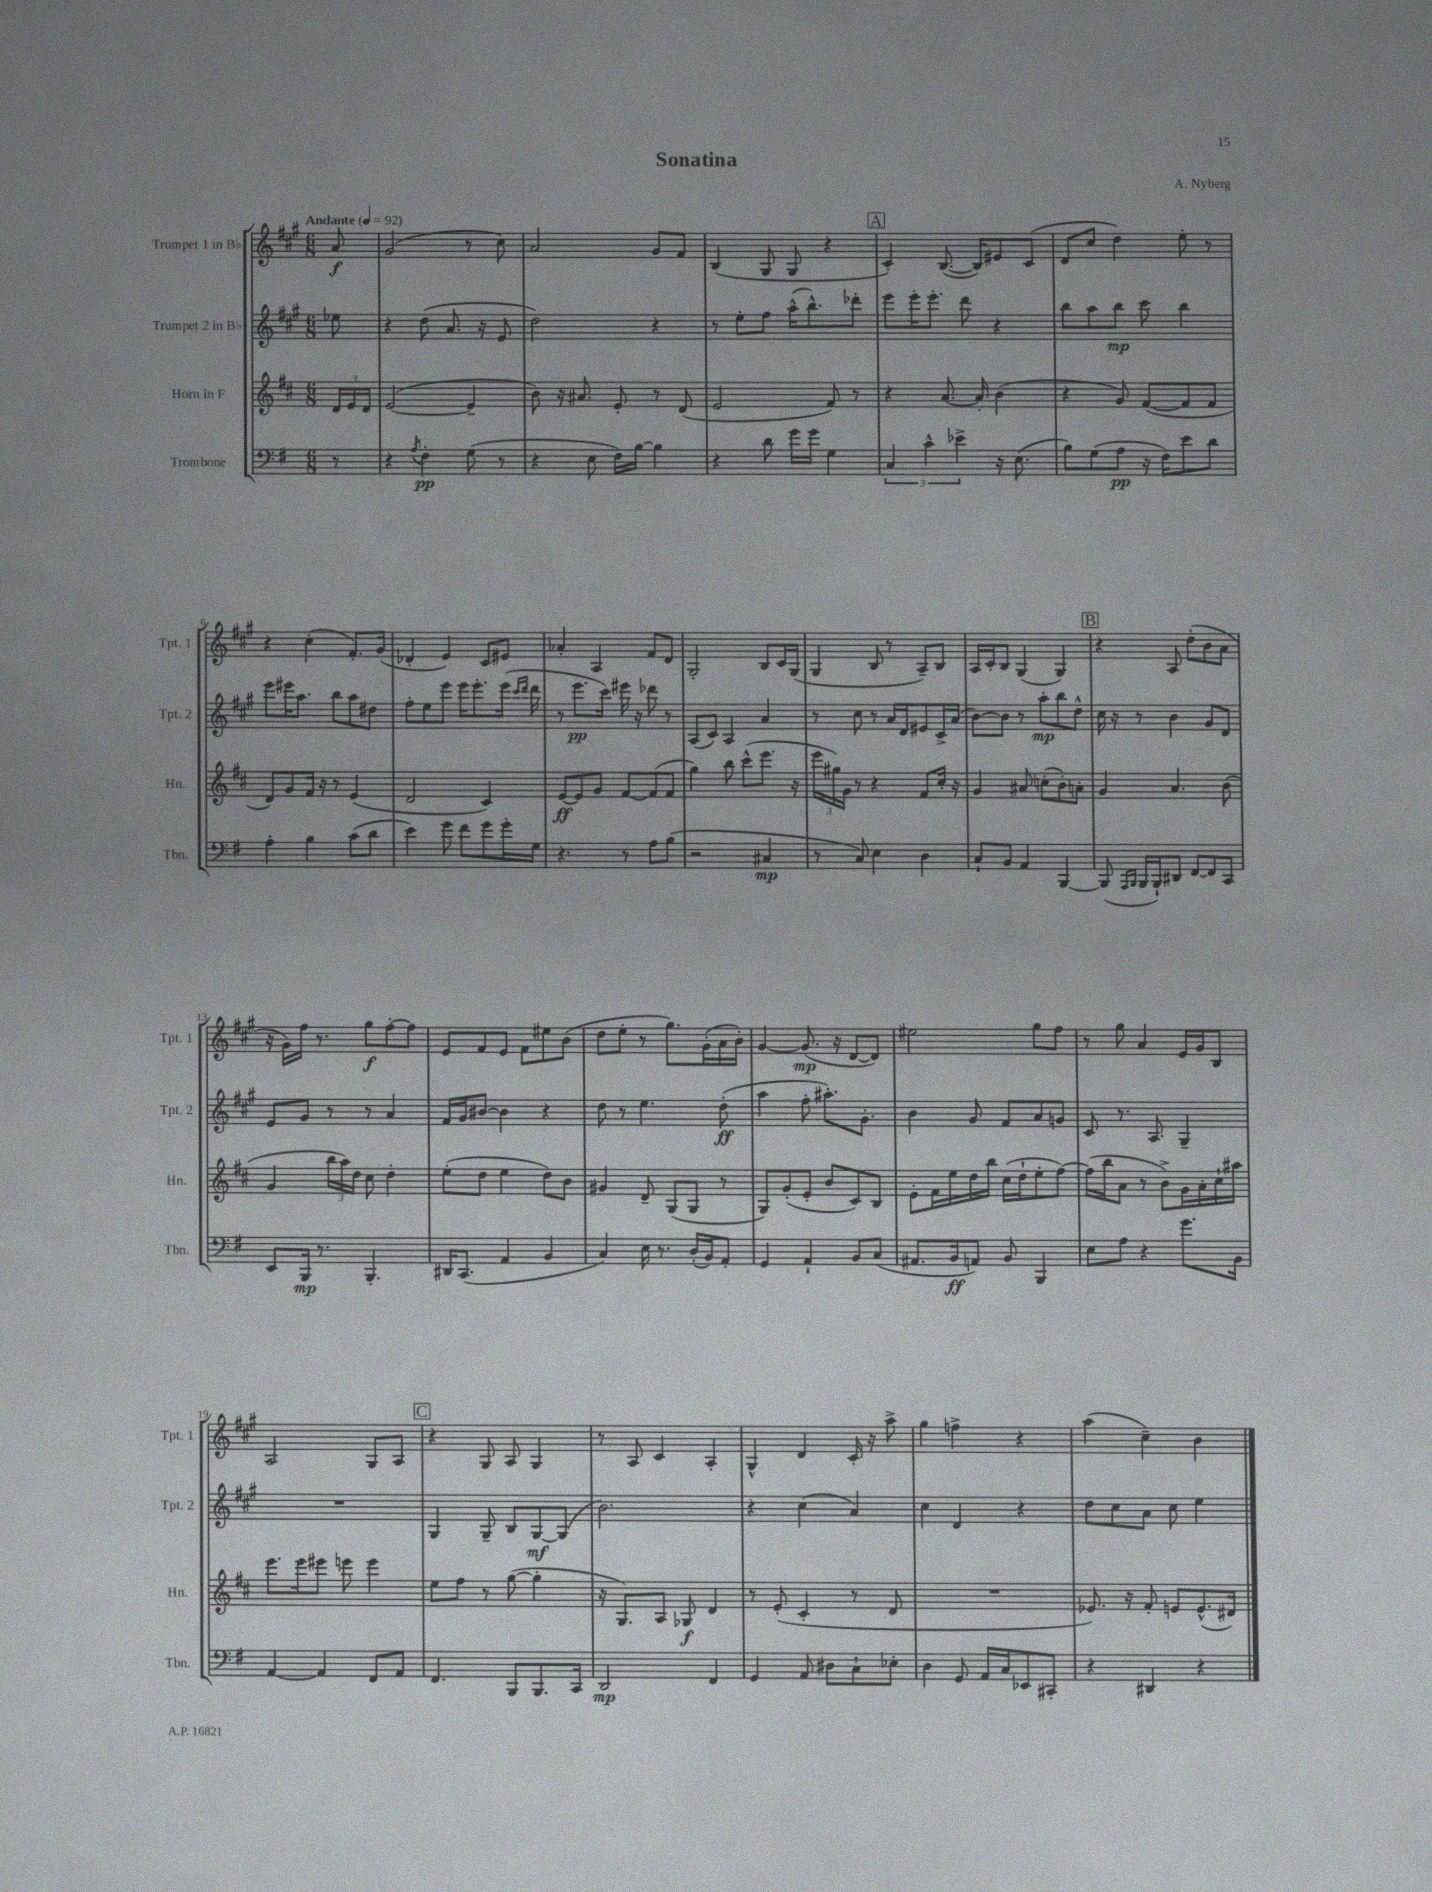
\header { title = "Sonatina" composer = "A. Nyberg" }
<<
\new StaffGroup <<
\new Staff = "s0" \with { instrumentName = "Trumpet 1 in Bb" shortInstrumentName = "Tpt. 1" } {
    \clef treble \key a \major \numericTimeSignature \time 6/8 \partial 8 \tempo "Andante" 4 = 92
    a'8\f |
    gis'2( r8 cis''8) |
    a'2 gis'8 fis'8 |
    b4( gis8 gis8 r4 |
    \mark \markup { \box "A" } cis'4-.) b8.~( b16) eis'8 cis'8( |
    d'8 cis''8 d''4) e''8-. r8 |
    r4 cis''4-.( fis'8.-.) gis'16( |
    des'4-. e'4) cis'8 eis'8 |
    aes'4-. a4 fis'8 d'8 |
    gis2-. b8 cis'16 gis16( |
    gis4 b8 r8 a8--) b8 |
    a16 cis'16-. b8 gis4( gis4) |
    \mark \markup { \box "B" } r4 a8 d''8-.( b'8 a'8 |
    r16 gis'16) fis''16 r8. gis''8\f fis''8~-. fis''8 |
    e'8 fis'8 e'8 fis'8 eis''8 b'8( |
    d''8 e''8-. r8 gis''8.) gis'16-.( a'16 b'16-.) |
    gis'4~ gis'8.\mp( r16 d'8~ d'8) |
    eis''2 gis''8 fis''8 |
    r8 gis''8 a'4 e'16 gis'16 b8 |
    a2 gis8 a8 |
    \mark \markup { \box "C" } r4 gis8 a8 gis4 |
    r8 a8 cis'4 a4-. |
    gis4-^ d'4 cis'16-. r16 a''8-> |
    gis''4 f''4-> r4 |
    a''4( cis''4--) b'4 \bar "|." |
}
\new Staff = "s1" \with { instrumentName = "Trumpet 2 in Bb" shortInstrumentName = "Tpt. 2" } {
    \clef treble \key a \major \numericTimeSignature \time 6/8 \partial 8
    ees''8 |
    r4 d''8( a'8. r16 e'8 |
    d''2) r4 |
    r8 e''8-. fis''8 a''16-^( b''8.-^) des'''8-. |
    \mark \markup { \box "A" } e'''8 e'''16-. e'''8.-. d'''8 r4 |
    b''8 a''8 b''8\mp cis'''8 b''4 |
    e'''8 eis'''16 a''8. b''8 a''8 dis''8 |
    fis''8-. e''8 e'''8 e'''16 e'''8.-. e'''16( \grace { cis'''16 d'''16 } d'''16 |
    r8 e'''8.\pp cis'''16) eis'''16 r16 des'''8 r8 |
    a8( cis'8) a4 a'4 |
    r8 cis''8 r8 a'16 d'16 eis'8 cis'16-> a'16( |
    b'8~) b'8 r8 a''8-.\mp b''8 d''8-^ |
    \mark \markup { \box "B" } cis''16 r16 r8 b'4 gis'8 d'8 |
    e'8 gis'8 r8 r8 a'4 |
    fis'16 gis'16 bis'8~ bis'4 r4 |
    d''8 r8 e''4. d''8-.\ff( |
    a''4 fis''8-. ais''8.-.) gis'8.-. |
    b'4 gis'8 fis'8 a'8 g'8 |
    cis'8 r8. a8. gis4-- |
    R2. |
    \mark \markup { \box "C" } gis4 gis8-- b8 gis8~\mf gis8( |
    b'2.) |
    r4 cis''4( a'4) |
    cis''4 d'4 r4 |
    d''8 cis''8 a'8 cis''8 e''4 \bar "|." |
}
\new Staff = "s2" \with { instrumentName = "Horn in F" shortInstrumentName = "Hn." } {
    \clef treble \key d \major \numericTimeSignature \time 6/8 \partial 8
    \tuplet 3/2 { d'16 e'16 d'16 } |
    e'2~( e'4-- |
    b'8) r16 ais'8. e'8-. r8 d'8( |
    e'2 fis'8) r8 |
    \mark \markup { \box "A" } r4 a'8.~ a'16-. b'4( |
    r4 g'8) fis'8~( fis'8 fis'8 |
    d'8) g'8 fis'16 r16 r8 e'4( |
    d'2 cis'4) |
    e'8~\ff e'8 g'8 fis'8~ fis'8( fis'8 |
    g''4) b''8 cis'''8-^( e'''8. r16 |
    \tuplet 3/2 { e'''16 gis''16) g'16 } r8 r4 fis'8 cis''16-. r16 |
    g'4 ais'8 c''8-.( b'8-.) a'8-. |
    \mark \markup { \box "B" } g'4 a'4. b'8( |
    g'4 \tuplet 3/2 { b''16 a''16) d''16 } cis''8 d''4-. |
    e''8-.( d''8 e''4 d''8) b'8 |
    gis'4 d'8-- g8( g8 r8 |
    g8) g'8-.( e'8-. b'8 cis'8) b8 |
    e'8-. fis'16 e''16 d''16 b''16 cis''16( d''16-! e''8-. fis''8~) |
    fis''16( b''16 a'8 r8 b'8->) g'16 a'16-. cis''16-! ais''16 |
    e'''8. e'''16 eis'''8 e'''8 e'''4 |
    \mark \markup { \box "C" } e''8 fis''8 r8 g''8~( g''4-. |
    r16 g8.) a8 ges8\f d'4 |
    r8 e'8-.( cis'4-. r8 d'8 |
    R2. |
    ees'8.) r16 fis'8-. e'8 e'8.-^( dis'16) \bar "|." |
}
\new Staff = "s3" \with { instrumentName = "Trombone" shortInstrumentName = "Tbn." } {
    \clef bass \key g \major \numericTimeSignature \time 6/8 \partial 8
    r8 |
    r4 \acciaccatura { a8 } fis4-.\pp g8( r8 |
    r4 e8 fis16) b16~ b4 |
    r4 d'8 g'16 g'16 g4 |
    \mark \markup { \box "A" } \tuplet 3/2 { c4 c'4-^ ees'4-> } r16 e8.( |
    b8) g8( a8\pp r16 fis16) e'8 d'8 |
    a4-. b4 c'8( d'8 |
    e'4) g'8 fis'8 g'8 g'16-. g16 |
    r4. r8 a8 b8( |
    r2 cis4\mp |
    r8 c8) e4 d4 |
    c8-! b,8 a,4 b,,4~ |
    \mark \markup { \box "B" } b,,8( \grace { a,,16 b,,16 } b,,16 b,,16-!) dis,8 fis,8~ fis,8 c,8 |
    e,8 b,,16\mp r8. b,,4.-. |
    dis,16 c,8.( a,4 b,4 |
    c4) e16 r8. d16-.( b,16) a,8-. |
    g,4 a,4-! b,8 c8( |
    ais,8. b,16\ff a,8) b,8 b,,4 |
    e8 a8 r4 g'8. b,16 |
    a,4~ a,4 fis,8 a,8 |
    \mark \markup { \box "C" } fis,4. b,,8 b,,8. c,16 |
    d,2\mp fis,4 |
    g,4 a,8 dis8 c8-! ees8-. |
    d4 g,8 a,16 c16 ees,8 cis,8-. |
    r4 dis,4 r4 \bar "|." |
}
>>
>>
